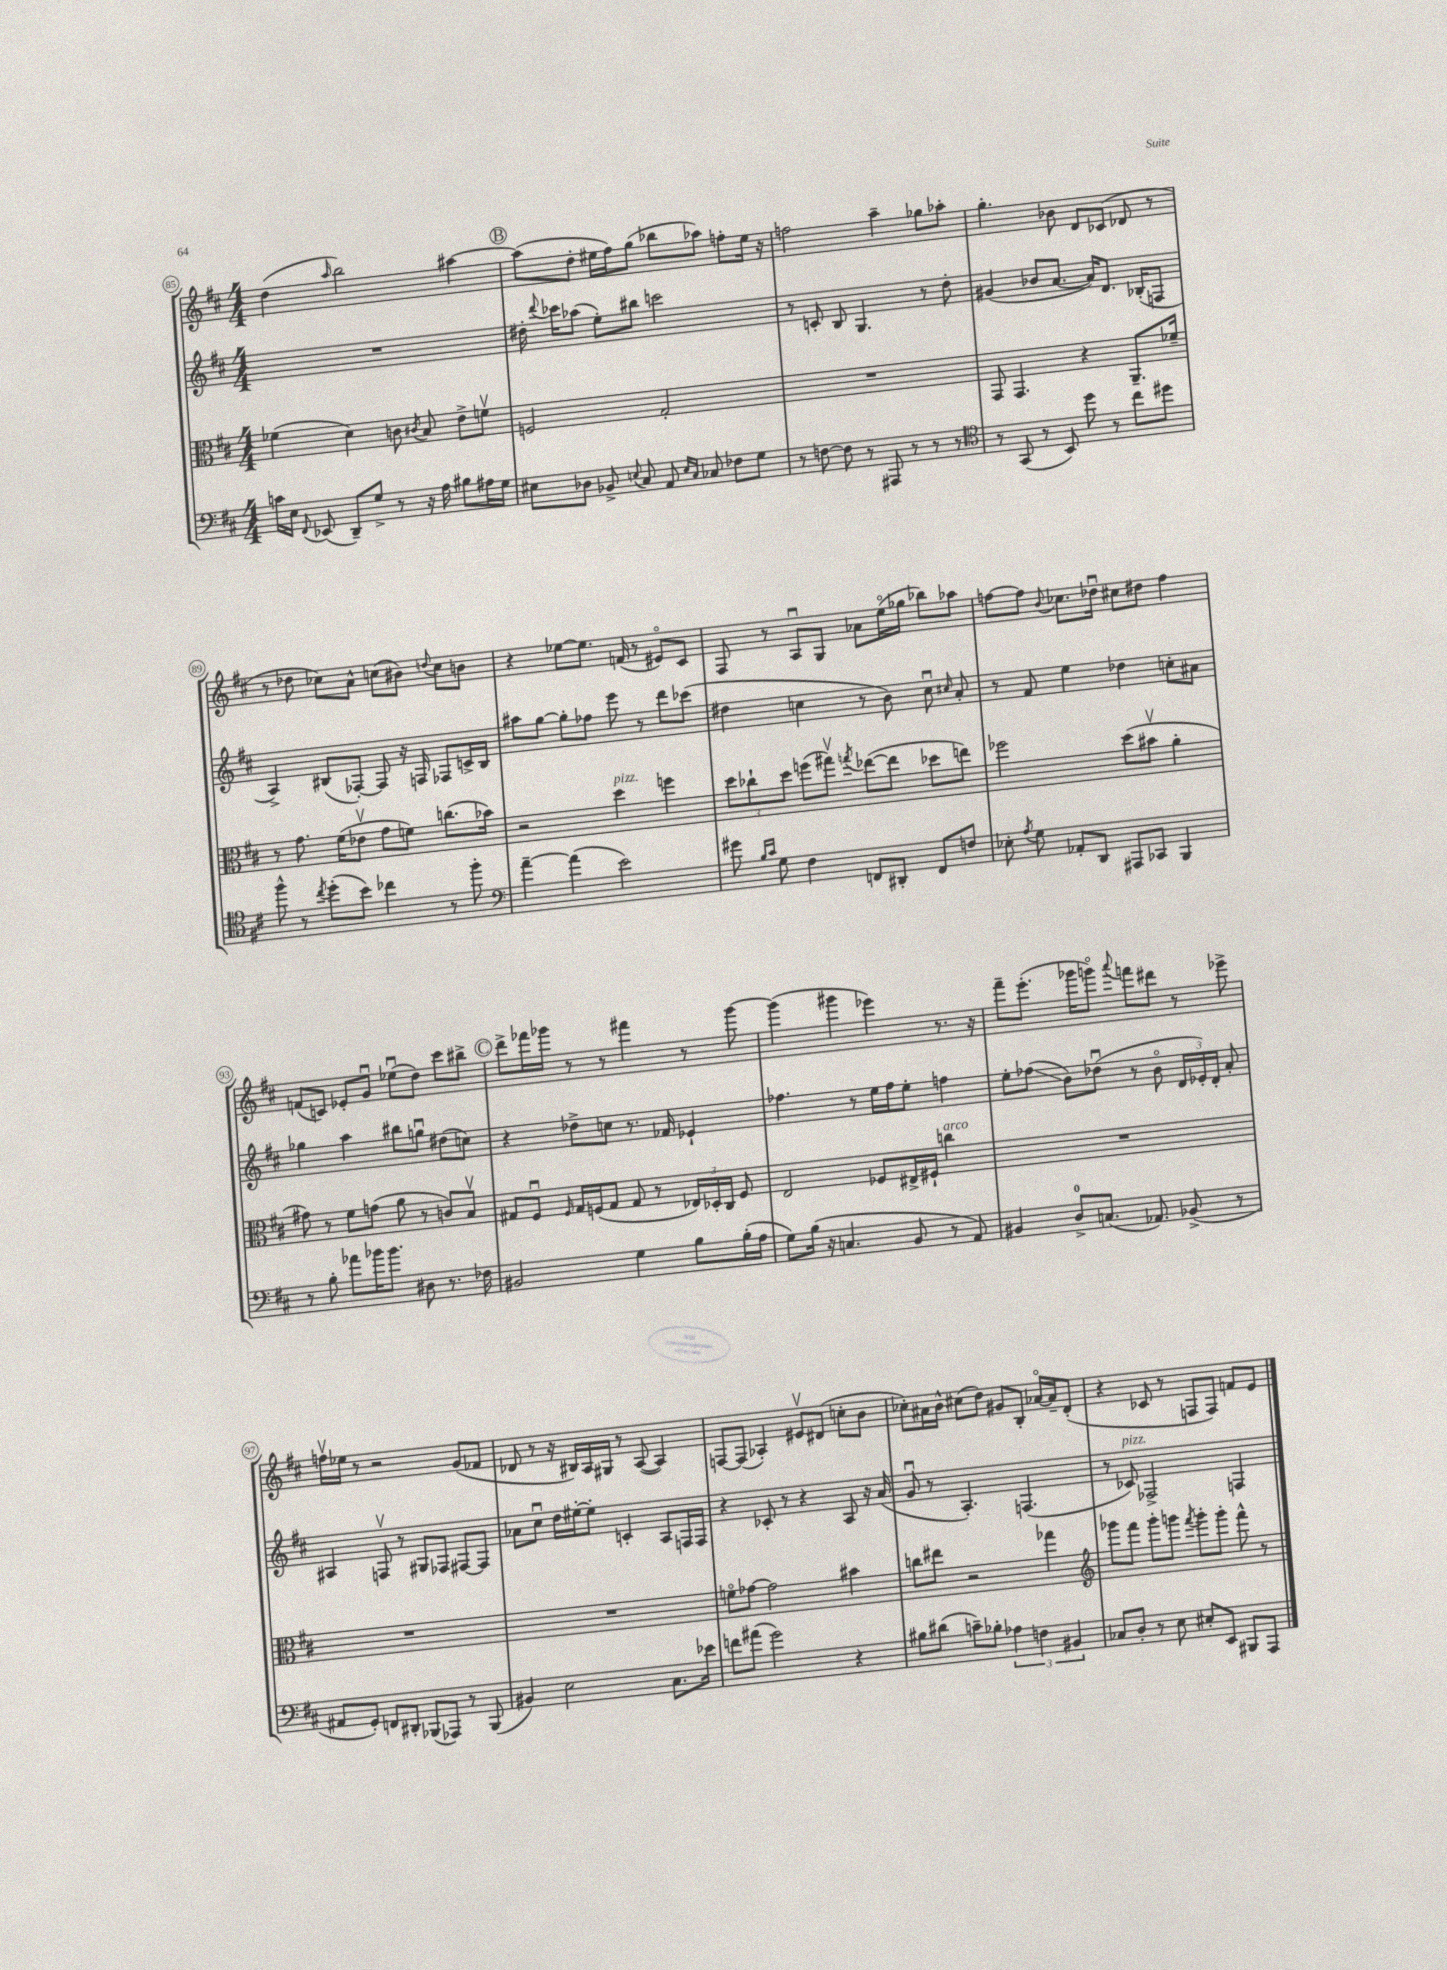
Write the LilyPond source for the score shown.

<<
\new StaffGroup <<
\new Staff = "s0" {
    \clef treble \key d \major \numericTimeSignature \time 4/4
    \autoBeamOff d''4( \grace { a''16 } b''2) ais''4~ |
    \mark \markup { \circle "B" } ais''8[( d''8]-. eis''16[ fis''16) g''8]( bes''8[ aes''8]) f''8[-. eis''16] r16 |
    f''2 a''4-- ges''8[ aes''8]-. |
    g''4.-. bes'8 d'8[ ces'8]( des'8 r8 |
    r8 des''8 ces''8[) a'8]-^ c''8[( bis'8]) \appoggiatura { d''8 } c''8[ b'8] |
    r4 ees''8[~ ees''8.] f'16( r8 eis'8[\flageolet) cis'8] |
    fis8 r8 a8[\downbow g8] aes'8[ e''16\flageolet( ges''16] bes''8[) aes''8] |
    f''8[~ f''8] \appoggiatura { b'8 } ces''8.[ des''16]\downbow cis''8[ dis''8] f''4 |
    f'8[( c'8]) ees'8[-. g'8]\downbow ees''8[\downbow( d''8]) cis'''8[ bis''8]-> |
    \mark \markup { \circle "C" } d'''8[-> fes'''16 ges'''16] r8 r8 fis'''4 r8 ges'''8~ |
    ges'''4( gis'''4 ees'''4) r8. r16 |
    fis'''8[-- e'''8.]-.( ges'''16[ g'''8]\flageolet) \appoggiatura { a'''8 } f'''8[ dis'''8] r8 ees'''8-> |
    f''16[\upbow ees''16] r8 r2 g'8[( fes'8] |
    des'8 r8 r16 bis16[) a16 gis16] r8 a8~( a4) |
    f8[~ f8]( aes4-.) eis'8[\upbow dis'8]( c''8[-. b'8] |
    ces''8[-.) ais'16 b'16]-^ cis''8[( d''8]) gis'8[ b8]-. aes'16[~\flageolet aes'16-- d'8]-.( |
    r4 ces'8 r8 f8[ f8]) f'8[ e'8] \bar "|." |
}
\new Staff = "s1" {
    \clef treble \key d \major \numericTimeSignature \time 4/4
    \autoBeamOff R1 |
    \mark \markup { \circle "B" } dis''16-. \appoggiatura { d'''8 } ces'''16[ aes''8]( e''8[-.) bis''8] c'''2 |
    r8 c'8-. b8 g4. r8 d''8-. |
    gis'4( bes'8[ a'8.]~ a'16[) d'8.] bes16[-.( f8] |
    a4->) bis8[( fes8]~-.) fes8 r16 f16 fes8[ c'16-> bis16] |
    ais''8[ g''8]~ g''8[-. fes''8] e'''8 r8 d'''8[ ces'''8]( |
    dis''4 c''4 r8 b'8) c''8\downbow \grace { cis''16 } a'8-. |
    r8 fis'8 e''4 des''4 c''8[-. ais'8] |
    ges''4 a''4 bis''8[ g''8]\downbow dis''8[( c''8]) |
    \mark \markup { \circle "C" } r4 des''8[-> c''8] r8. fes'16 ees'4-! |
    fes''4. r8 e''16[ fes''16 e''8]-. f''4 |
    e''8[-. fes''8]\glissando( b'8[) des''8]\downbow( r8 b'8\flageolet \tuplet 3/2 { d'16[ ees'16-.) d'16]-. } a'8-. |
    ais4 f8\upbow r8 gis8[ fes8] fis8[~ fis8] |
    aes'8[ cis''8]\downbow d''16[ eis''16~-. eis''8]-. c'4-. a8[ f16 f16] |
    r4 ces'8-. r8 r4 a8 r16 a'16( |
    g'8\downbow r8 a4.-.) f4.( |
    r8 ces'8^\markup { \italic "pizz." }) fes2-> f4 \bar "|." |
}
\new Staff = "s2" {
    \clef alto \key d \major \numericTimeSignature \time 4/4
    \autoBeamOff fes'4( d'4) c'8 \acciaccatura { cis'8 } b8 e'8[-> f'8]\upbow |
    \mark \markup { \circle "B" } f2 g2-. |
    R1 |
    g,8 g,4. r4 a,8.[-- fes'16]-- |
    r8 g'8. fis'16[( ees'8]\upbow g'8[ f'8]) c''8.[( bes'16]) |
    r2 d''4^\markup { \italic "pizz." } f''4 |
    \tuplet 3/2 { d''8[ ces''8-! d''8] } f''8[( gis''8]\upbow) \acciaccatura { g''8 } ees''8[~( ees''8] des''8[ e''8]) |
    fes''2 d''8[( bis'8]\upbow a'4-. |
    gis'8) r8 fis'8[ g'8]( a'8 r8 c'8[) b8]\upbow |
    \mark \markup { \circle "C" } gis8[ fis8]\downbow \grace { fis16 } gis16[ f16( gis8] gis8 r8 \tuplet 3/2 { ees16[) des16-. cis16] } f8 |
    e2 fes8[ eis16-> fis16]-! c''4^\markup { \italic "arco" } |
    R1 |
    R1 |
    R1 |
    f'8[\flageolet ges'8]~ ges'2 bis'4 |
    c''8[ eis''8] r2 ges''4 |
    \clef treble ges'''8[ fis'''8] ges'''8[-. g'''8] \acciaccatura { fis'''8 } g'''8[-. g'''8]-. fis'''8-^ r8 \bar "|." |
}
\new Staff = "s3" {
    \clef bass \key d \major \numericTimeSignature \time 4/4
    \autoBeamOff c'16[ e16] \appoggiatura { fis,8 } ees,8( d,8[--) g8]-> r8 r16 a16 bis8[ ais16 g16] |
    \mark \markup { \circle "B" } eis8[ des8] bes,8-> \appoggiatura { e8 } cis8 a,8 \grace { e16[ cis16] } ces8 fes8[ g8] |
    r8 f8~ f8 r8 ais,,8 r8 r8 r8 |
    \clef tenor r8 g,8( r8 b,8) d''8 r8 cis''8[ dis''8] |
    fis''8-^ r8 \acciaccatura { cis''8 } d''8[-.( b'8]) ces''4 r8 fis''8-. |
    \clef bass a'4~-- a'4( e'2) |
    gis'8 \grace { b16[ cis'16] } g8 fis4 f,8[ dis,8]-. f,8[ f8] |
    ees8-. \acciaccatura { a8 } g8 aes,8[-. d,8] ais,,8[ ces,8] b,,4 |
    r8 b8-. aes'8[ bes'16 bes'8.] dis8 r8. fes16 |
    \mark \markup { \circle "C" } bis,2 g4 b8[ b16-.( a16] |
    g8[) b16]( r16 c4. b,8 r8 a,8) |
    bis,4 d8[-0-> c8.]( aes,8.) bes,8->( r8 |
    ais,8[ g,8]-.) f,8[ dis,8]-. bes,,8[( aes,,8]) r8 bes,,8( |
    bis,4) e2 cis8.[ ees'16] |
    f'8[ ais'8]( g'2) r4 |
    bis8[ dis'8]( c'8[--) bes8]-. \tuplet 3/2 { aes4 f4 bis,4 } |
    ces8[ d8]-. r8 e8 eis8[-. e,8] bis,,8[ a,,8] \bar "|." |
}
>>
>>
\layout { \context { \Score currentBarNumber = #85 \override BarNumber.stencil = #(make-stencil-circler 0.1 0.3 ly:text-interface::print) } }
